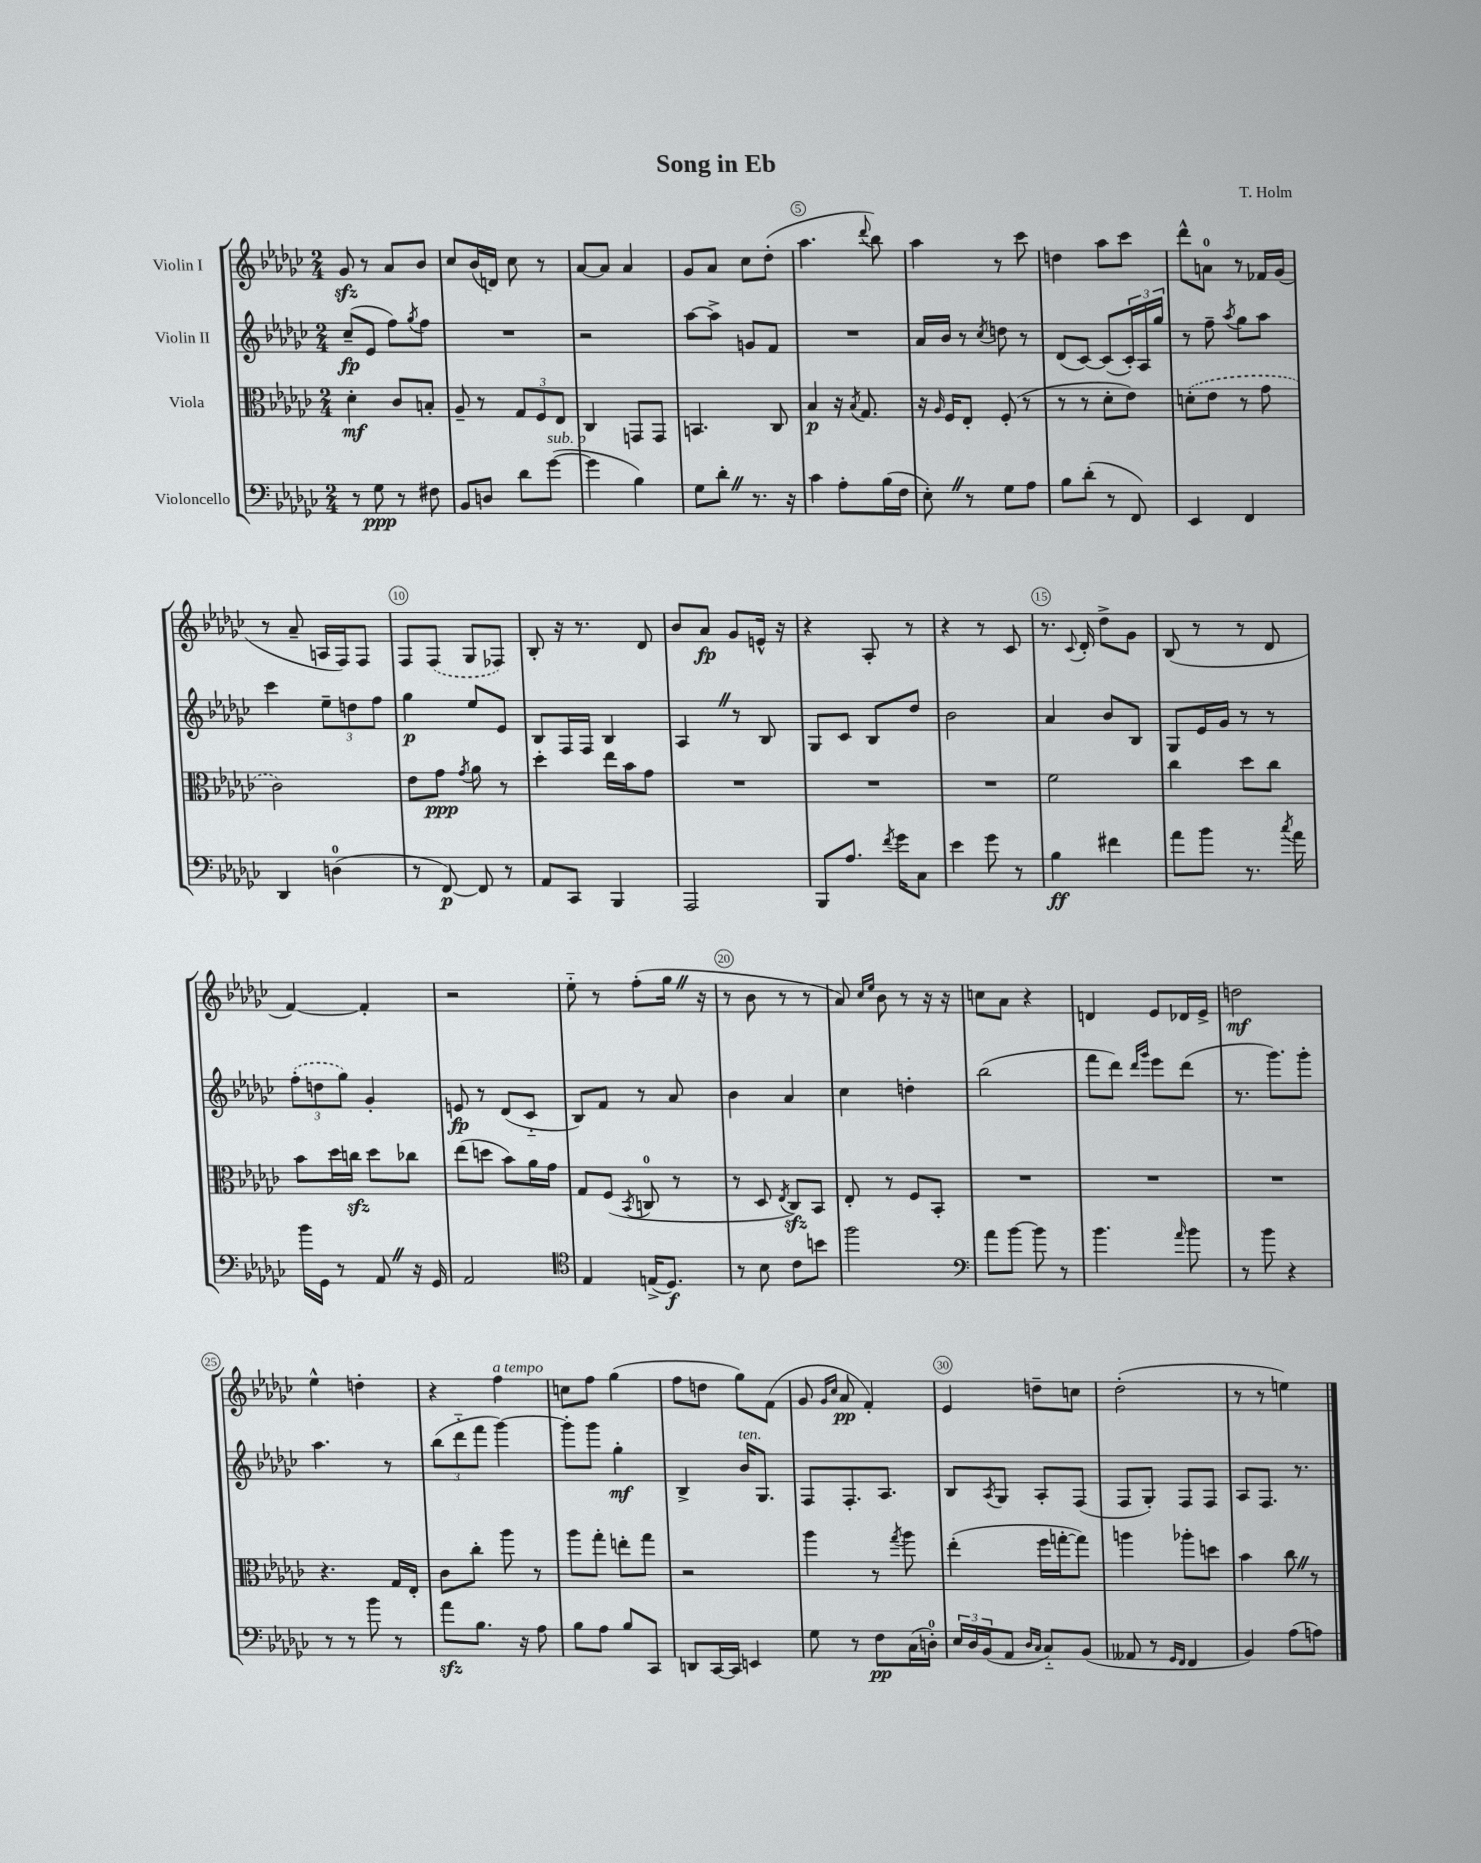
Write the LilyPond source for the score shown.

\header { title = "Song in Eb" composer = "T. Holm" }
<<
\new StaffGroup <<
\new Staff = "s0" \with { instrumentName = "Violin I" } {
    \clef treble \key ges \major \numericTimeSignature \time 2/4
    ges'8\sfz r8 aes'8 bes'8 |
    ces''8 bes'16( d'16) ces''8 r8 |
    aes'8~ aes'8 aes'4 |
    ges'8 aes'8 ces''8 des''8-.( |
    aes''4. \appoggiatura { des'''8 } bes''8) |
    aes''4 r8 ces'''8 |
    d''4 aes''8 ces'''8 |
    des'''8-^ a'8-0 r8 fes'16 ges'16( |
    r8 aes'8-- a16 f16) f8 |
    f8 \once \slurDashed f8( ges8 fes8) |
    bes8-. r16 r8. des'8 |
    bes'8 aes'8\fp ges'8 e'16-^ r16 |
    r4 aes8-. r8 |
    r4 r8 ces'8 |
    r8. \appoggiatura { ces'8 } des'16-. des''8-> ges'8 |
    bes8( r8 r8 des'8 |
    f'4~) f'4-. |
    r2 |
    ees''8-_ r8 f''8-.( ges''16 \once \override BreathingSign.text = \markup { \musicglyph "scripts.caesura.straight" } \breathe r16 |
    r8 bes'8 r8 r8 |
    aes'8) \grace { ces''16 ees''16 } bes'8 r8 r16 r16 |
    c''8 aes'8 r4 |
    d'4 ees'8 des'16 ees'16-> |
    d''2\mf |
    ees''4-^ d''4-. |
    r4 f''4^\markup { \italic "a tempo" } |
    c''8 f''8 ges''4( |
    f''8 d''8 ges''8) f'8( |
    ges'8 \grace { ges'16 ces''16 } aes'8\pp f'4-.) |
    ees'4 d''8-- c''8 |
    des''2-.( |
    r8 r8 e''4) \bar "|." |
}
\new Staff = "s1" \with { instrumentName = "Violin II" } {
    \clef treble \key ges \major \numericTimeSignature \time 2/4
    ces''8--\fp( ees'8 f''8) \acciaccatura { ges''8 } f''8 |
    R2 |
    r2 |
    aes''8~ aes''8-> g'8 f'8 |
    R2 |
    aes'16 bes'16 r8 \acciaccatura { ces''8 } d''8 r8 |
    des'8( ces'8~) ces'8( \tuplet 3/2 { ces'16-.) aes16 ges''16 } |
    r8 f''8-- \acciaccatura { aes''8 } ges''8 aes''8 |
    ces'''4 \tuplet 3/2 { ees''8-- d''8 f''8 } |
    ges''4\p ees''8 ees'8 |
    bes8 f16 f16 bes4 |
    aes4 \once \override BreathingSign.text = \markup { \musicglyph "scripts.caesura.straight" } \breathe r8 bes8 |
    ges8 ces'8 bes8 des''8 |
    bes'2 |
    aes'4 bes'8 bes8 |
    ges8 ees'16 ges'16 r8 r8 |
    \tuplet 3/2 { \once \slurDashed f''8-.( d''8 ges''8) } ges'4-. |
    e'8\fp r8 des'8( ces'8-_ |
    bes8) f'8 r8 aes'8 |
    bes'4 aes'4 |
    ces''4 d''4-. |
    bes''2( |
    f'''8 des'''8) \grace { des'''16 ges'''16 } ees'''8 des'''8( |
    r8. ges'''8.) ges'''8-. |
    aes''4. r8 |
    \tuplet 3/2 { bes''8( des'''8-_ f'''8 } ges'''4~) |
    ges'''8-. ges'''8 ges''4-.\mf |
    bes4-> bes'16^\markup { \italic "ten." } ges8. |
    f8 f8.-. aes8. |
    bes8 \acciaccatura { aes8 } ges8 aes8-. f8( |
    f8 ges8-.) f8 f8 |
    aes8 f8. r8. \bar "|." |
}
\new Staff = "s2" \with { instrumentName = "Viola" } {
    \clef alto \key ges \major \numericTimeSignature \time 2/4
    des'4-.\mf ces'8 b8-. |
    aes8-- r8 \tuplet 3/2 { ges8 f8 ees8 } |
    ces4 g,8 g,8 |
    b,4. ces8 |
    bes4\p r16 \acciaccatura { bes8 } ges8. |
    r16 \grace { aes16 } f16 ees8-. f8-.( r8 |
    r8 r8 des'8-. ees'8) |
    \once \slurDashed d'8-.( ees'8 r8 ges'8 |
    ces'2) |
    ees'8 ges'8\ppp \acciaccatura { ges'8 } aes'8 r8 |
    des''4-. ees''16 bes'16 ges'8 |
    R2 |
    R2 |
    R2 |
    f'2 |
    ces''4 des''8 ces''8 |
    bes'8 des''16 c''16\sfz des''8 ces''8 |
    ees''8( d''8 bes'8) aes'16 ges'16 |
    ges8 f8( \acciaccatura { bes,8 } c8-0 r8 |
    r8 des8 \acciaccatura { ees8 } ces8\sfz) bes,8 |
    ees8-. r8 f8 bes,8-. |
    R2 |
    R2 |
    R2 |
    r4. ges16 ees16-. |
    ces'8 ces''8-. aes''8 r8 |
    aes''8 ges''8-. e''8-. ges''8 |
    r2 |
    aes''4 r8 \acciaccatura { ges''8 } aes''8 |
    ees''4-.( f''16 g''16~-. g''8) |
    a''4 aes''8-. d''8 |
    bes'4 ces''8 \once \override BreathingSign.text = \markup { \musicglyph "scripts.caesura.straight" } \breathe r8 \bar "|." |
}
\new Staff = "s3" \with { instrumentName = "Violoncello" } {
    \clef bass \key ges \major \numericTimeSignature \time 2/4
    r8 ges8\ppp r8 fis8 |
    bes,8 d8 des'8 ges'8~^\markup { \italic "sub. p" }( |
    ges'4 bes4) |
    ges8 des'8-. \once \override BreathingSign.text = \markup { \musicglyph "scripts.caesura.straight" } \breathe r8. r16 |
    ces'4 aes8-. bes16( f16 |
    ees8-.) \once \override BreathingSign.text = \markup { \musicglyph "scripts.caesura.straight" } \breathe r8 ges8 aes8 |
    bes8 des'8-.( r8 f,8) |
    ees,4 f,4 |
    des,4 d4-0( |
    r8 f,8~\p) f,8 r8 |
    aes,8 ces,8 bes,,4 |
    aes,,2 |
    bes,,8 aes8. \acciaccatura { f'8 } ges'16 ces8 |
    ees'4 ges'8 r8 |
    bes4\ff fis'4 |
    aes'8 bes'8 r8. \acciaccatura { ces''8 } aes'16 |
    bes'16 ges,16 r8 aes,8 \once \override BreathingSign.text = \markup { \musicglyph "scripts.caesura.straight" } \breathe r16 ges,16 |
    aes,2 |
    \clef tenor ees4 e16->( des8.\f) |
    r8 bes8 ces'8 b'8 |
    f''2 |
    \clef bass aes'8 bes'8~ bes'8 r8 |
    bes'4. \grace { aes'16 } bes'8 |
    r8 bes'8 r4 |
    r8 r8 bes'8 r8 |
    aes'8\sfz bes8. r16 aes8 |
    bes8 aes8 bes8 ces,8 |
    d,8 ces,16~ ces,16 e,4 |
    ges8 r8 f8\pp ces16( d16-0-.) |
    \tuplet 3/2 { ees16 des16 bes,16( } aes,8 \grace { des16 ces16 } ces8-_) bes,8( |
    aeses,8 r8 \grace { ges,16 f,16 } f,4 |
    bes,4) aes8( a8) \bar "|." |
}
>>
>>
\layout { \context { \Score \override BarNumber.break-visibility = ##(#f #t #t) barNumberVisibility = #(every-nth-bar-number-visible 5) \override BarNumber.stencil = #(make-stencil-circler 0.1 0.3 ly:text-interface::print) } }
